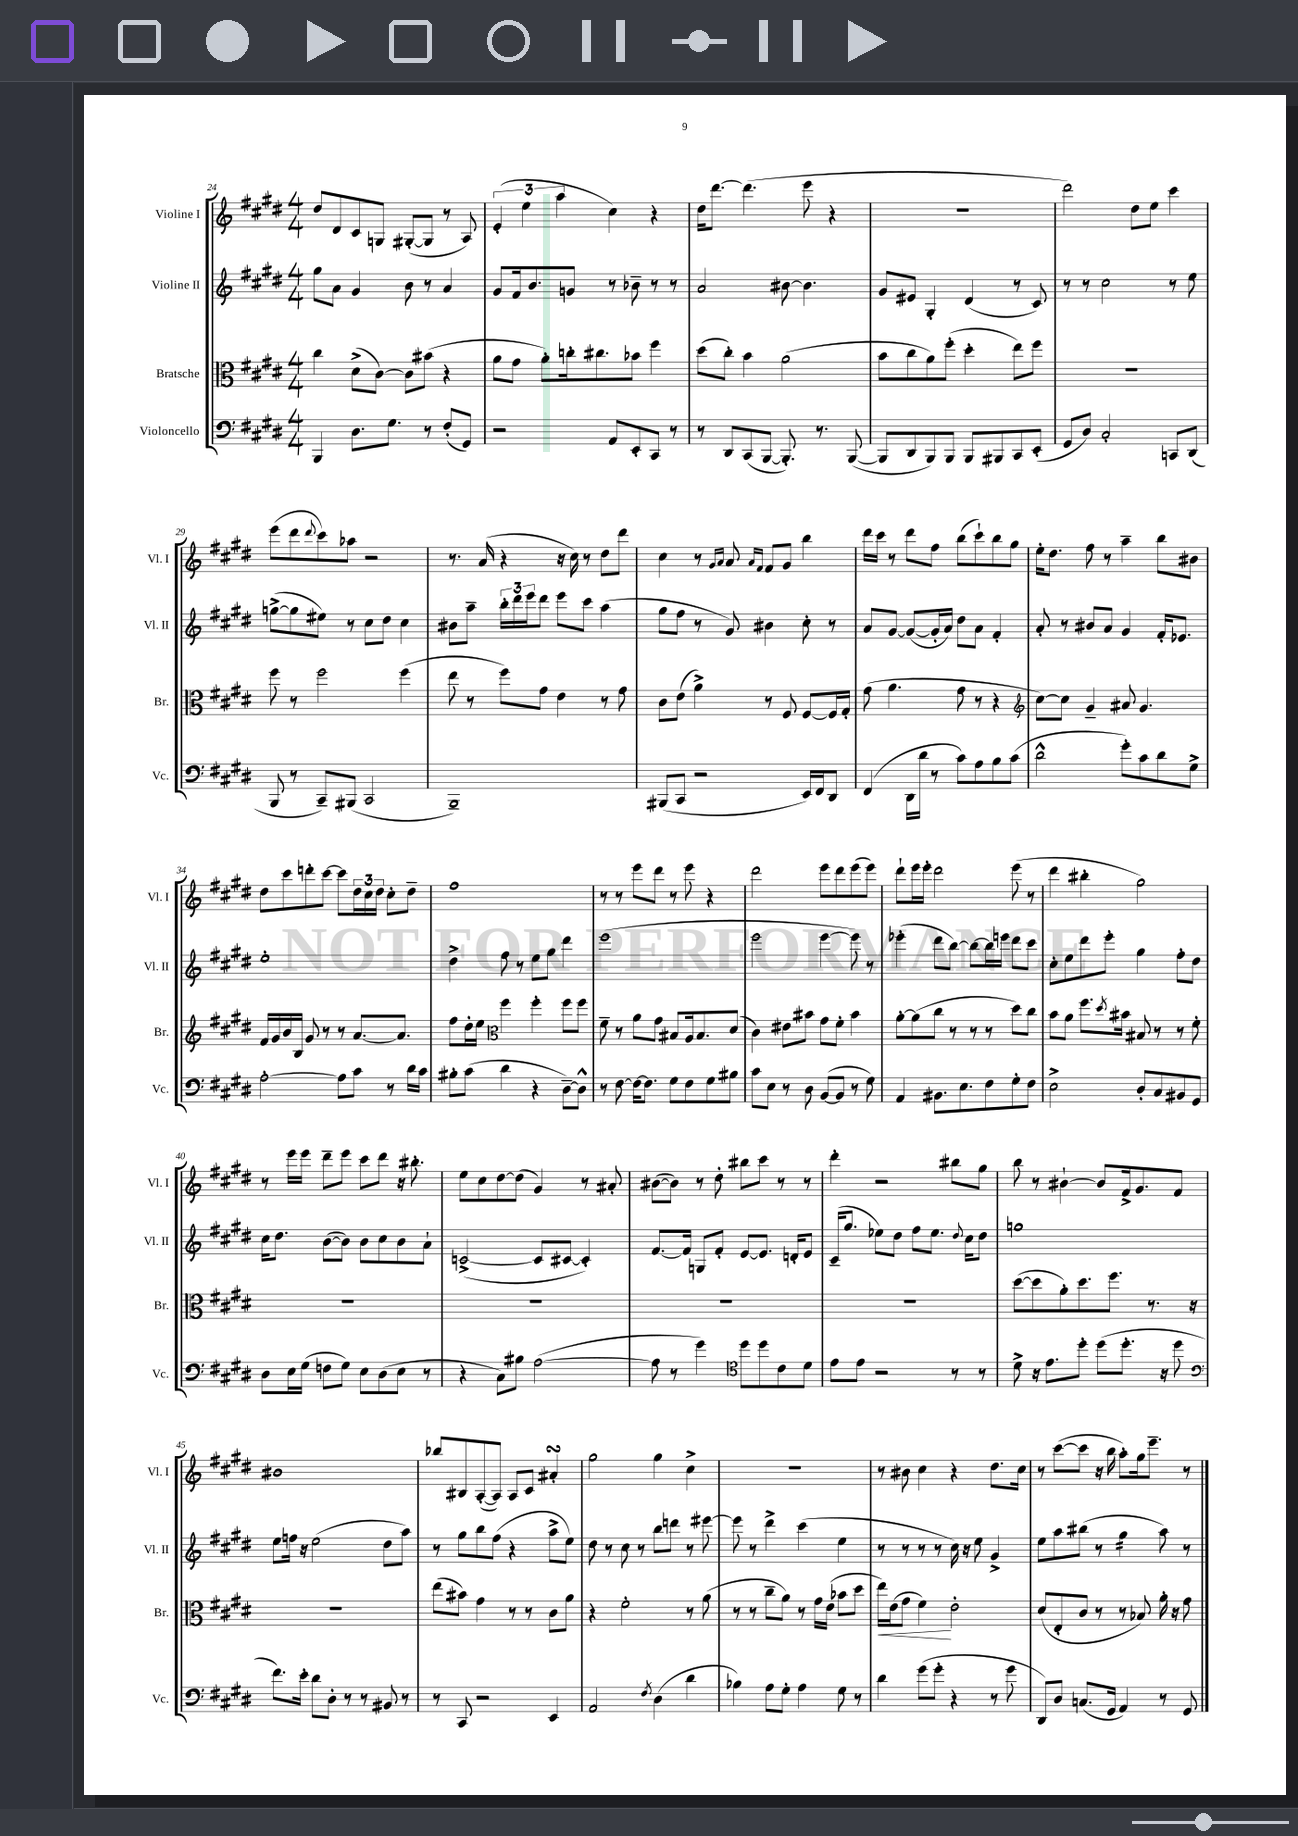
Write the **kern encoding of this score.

**kern	**kern	**kern	**kern
*staff4	*staff3	*staff2	*staff1
*clefF4	*clefC3	*clefG2	*clefG2
*k[f#c#g#d#]	*k[f#c#g#d#]	*k[f#c#g#d#]	*k[f#c#g#d#]
*M4/4	*M4/4	*M4/4	*M4/4
4BBB	4cc#	8gg#	8dd#
.	.	8a	8d#
8.D#	(8d#^	4g#	8c#
.	[8c#)	.	8G
8.G#	.	.	.
.	8c#]	8b	([8G#'
8r	(8b#	8r	8G#]
(8F#'	4r	4a	8r
8GG#)	.	.	8A)
=	=	=	=
2r	8a	8g#	(6e'
.	8g#	16f#	.
.	.	.	6ee
.	.	8.b	.
.	8a')	.	.
.	.	.	6aa
.	16cc'	8g	.
.	8.cc#	.	.
8AA	.	8r	4cc#)
8EE'	8b-	8b-~	.
8CC#	4ff#	8r	4r
8r	.	8r	.
=	=	=	=
8r	(8dd#	2a	16dd#
.	.	.	[8.ddd#
8DD#	8cc#')	.	.
(8CC#	4b	.	(4.ddd#]
[8BBB	.	.	.
8.BBB'])	(2a	[8b#	.
.	.	4.b#]	8eee
8.r	.	.	.
.	.	.	4r
([8BBB	.	.	.
=	=	=	=
8BBB]	8b	8g#	1r
8DD#	8cc#	8e#	.
8BBB)	8a)	4G#'	.
8BBB	(8ff#'	.	.
8BBB	4dd#'	(4d#	.
8BBB#	.	.	.
8CC#	8ee)	8r	.
(8EE'	8ff#	8c#)	.
=	=	=	=
8GG#	1r	8r	2ddd#)
8D#)	.	8r	.
2C#'	.	2cc#	.
.	.	.	8dd#
.	.	.	8ee
8CC	.	8r	4ccc#
(8DD#	.	8ee	.
=	=	=	=
8BBB	8ff#	([8gg^	(8eee
8r	8r	8gg]	8ddd#
.	.	.	8qqddd#
8CC#~)	2ff#	8ee#)	8ccc#)
(8BBB#	.	8r	8aa-
2CC#	.	8cc#	2r
.	.	8dd#	.
.	(4ff#	4cc#	.
=	=	=	=
1BBB~)	8ee	8b#	8.r
.	8r	8aa~	.
.	.	.	(16a
.	8ff#)	24bb'	4r
.	.	24ddd#	.
.	.	24eee	.
.	8g#	8ddd#	.
.	4e	8eee	16r
.	.	.	16cc#)
.	.	8ccc#	8r
.	8r	(4aa	8dd#
.	8g#	.	8ddd#
=	=	=	=
(8BBB#	8c#	8gg#	4cc#
8CC#	(8e	8ff#	.
2r	4a^)	8r	8r
.	.	.	16qqg#
.	.	.	16qqa
.	.	8g#)	8a
.	.	.	16qqa
.	.	.	16qqf#
.	8r	4b#	8f#
.	8F#	.	8g#
16EE)	[8F#	8cc#'	4bb
16FF#	.	.	.
8DD#	16F#]	8r	.
.	16G#'	.	.
=	=	=	=
(4FF#	(8g#	8a	16ddd#
.	.	.	16ccc#
.	4.a	[8g#	8r
16DD#	.	(8g#_	8ddd#
16d#	.	.	.
8r	.	16g#']	8ff#
.	.	16a)	.
8c#)	8g#	8dd#	(8bb
8A	8r	8a	8ccc#`)
8B	4r	4f#'	8bb
(8c#	.	.	8gg#
=	=	=	=
*	*clefG2	*	*
2d#^^	[8cc#)	8a'	16ee'
.	.	.	8.dd#
.	8cc#]	8r	.
.	4g#~	8b#	8ff#
.	.	8a	8r
8g#')	8a#	4g#	4aa~
8c#	4.g#	.	.
8d#	.	16f#'	8bb
.	.	8.e-	.
8G#^	.	.	8b#
=	=	=	=
[2A'	16f#	1ee'	8dd#
.	16g#	.	.
.	16b	.	8ccc#
.	16B	.	.
.	8g#	.	8ddd'
.	8r	.	[8ccc#
8A]	8r	.	8ccc#]
8c#	[8.a	.	24dd#
.	.	.	24cc#
.	.	.	24dd#
8r	.	.	8cc#'
.	8.a]	.	.
16d#	.	.	8dd#~
16c#	.	.	.
=	=	=	=
8B#'	8ff#	4dd#^	1ff#
(8c#	16dd#'	.	.
.	16ee	.	.
*	*clefC3	*	*
4d#	4ff#	8ff#	.
.	.	8r	.
4r	4ff#'	8ee	.
.	.	8gg#	.
[8D#~)	8ff#	4ddd#	.
8D#^^]	8ff#	.	.
=	=	=	=
8r	8f#~	(1eee	8r
[8F#	8r	.	8r
16F#_	8a	.	8eee
8.F#]	.	.	.
.	8g#	.	8ddd#
8G#	8B#	.	8r
8F#	16A	.	8eee
.	8.B#	.	.
8G#	.	.	4r
8B#	(8d#	.	.
=	=	=	=
8c#	4c#)	2eee	2ddd#
8E	.	.	.
8r	8e#	.	.
8D#	8b#	.	.
([8BB	8g#	[4eee	8eee
8BB]	8f#'	.	8ddd#
8r	4b#	8eee])	(8eee
8G#)	.	8r	8eee)
=	=	=	=
4AA	[8a'	(4eee-'	8ddd#`
.	(8a]	.	16eee
.	.	.	16eee'
8.BB#	8cc#	8ddd#	2ddd#
.	8r	[8bb)	.
8.E	.	.	.
.	8r	8bb_	.
8F#	8r	16bb]	.
.	.	16eee	.
8G#'	8dd#)	8ddd#	(8eee
8F#	8cc#	8ccc#	8r
=	=	=	=
2E^	8b	8cc#'	4ddd#
.	8a	8ee	.
.	8.ff#	8ddd#	4bb#'
.	.	8eee'	.
.	8qdd#	.	.
.	16b#	.	.
8D#'	8B#	4gg#	2gg#)
8C#	8r	.	.
8BB#	8r	8ff#'	.
8GG#	8f#'	8dd#	.
=	=	=	=
8D#	1r	16cc#	8r
.	.	8.dd#	.
16E	.	.	16eee
(16G#	.	.	16eee
8F	.	([8b	8ddd#~
8G#)	.	8b])	8eee
8E	.	8b	8ccc#
(8D#	.	8cc#	8ddd#
8E	.	8b	16r
.	.	.	8.bb#'
8r	.	8a`	.
=	=	=	=
4r	1r	([2c^	8ee
.	.	.	8cc#
8C#)	.	.	[8dd#
8B#	.	.	(8dd#]
([2A	.	8c]	4g#)
.	.	[8c#	.
.	.	4c#'])	8r
.	.	.	8a#'
=	=	=	=
8A]	1r	[8.f#	([8b#
8r	.	.	8b#])
.	.	16f#]	.
4g#)	.	8G	8r
.	.	8f#'	8dd#'
*clefC4	*	*	*
8dd#	.	[8e	8bb#
8dd#	.	8.e]	8ccc#
8c#	.	.	8r
.	.	16d'	.
8d#	.	8e	8r
=	=	=	=
8e	1r	(16c#~	4ddd#'
.	.	8.gg#	.
8e	.	.	.
2r	.	8ee-)	2r
.	.	8dd#	.
.	.	8ff#	.
.	.	8.ee-	.
8r	.	.	8bb#
.	.	8qqdd#	.
.	.	16cc#	.
8r	.	8dd#	8gg#
=	=	=	=
8d#^	([8dd#	1gg	8bb
16r	8dd#]	.	8r
8.e	.	.	.
.	8a')	.	[4b#`
8dd#'	8.dd#	.	.
(8dd#	.	.	8b#]
.	8.ff#	.	.
8.dd#'	.	.	16f#^
.	.	.	8.g#
.	8.r	.	.
16r	.	.	.
8dd#	.	.	8f#
.	16r	.	.
=	=	=	=
*clefF4	*	*	*
8.f#)	1r	8ee	1b#
.	.	16ff	.
16e'	.	16r	.
8d#	.	(2ee	.
8D#'	.	.	.
8r	.	.	.
8r	.	.	.
8BB#	.	8dd#	.
8r	.	8aa)	.
=	=	=	=
8r	(8ee	8r	8bb-
8CC#	8b#)	8gg#	8B#
2r	4g#	8bb	([8A'
.	.	(8ff#	8A])
.	8r	4r	8A
.	8r	.	8c#
4EE	8c#	8aa^	4a#'
.	8a	8ee)	.
=	=	=	=
2AA	4r	8dd#	2gg#
.	.	8r	.
.	2f#'	8cc#	.
.	.	8r	.
8qF#	.	.	.
(4D#	.	8bb	4gg#
.	.	8ddd	.
4d#	8r	8r	4cc#^
.	(8a	[8eee#	.
=	=	=	=
4B-)	8r	8eee#]	1r
.	8r	8r	.
8A	8cc#~	4ddd#^	.
8G#'	8a)	.	.
4A	8r	(4ccc#	.
.	16g#	.	.
.	(16e	.	.
8G#	8b-	4ee	.
8r	8dd#	.	.
=	=	=	=
4d#	16ee)	8r	8r
.	(16e	.	.
.	8g#	8r	8b#
(8g#	4f#)	8r	4cc#
8g#'	.	8r	.
4r	2e'	16cc#)	4r
.	.	16r	.
.	.	8ee	.
8r	.	4g#^	8.dd#
8g#	.	.	.
.	.	.	16cc#
=	=	=	=
8DD#)	(8d#	8ee	8r
8D#	8E'	8aa	([8ccc#
(8.C	8c#	(8bb#	8ccc#]
.	8r	8r	16r
16GG#	.	.	16bb
4AA)	8r	4gg#	8aa')
.	8B-)	.	16gg#
.	.	.	8.eee~
8r	16a'	8aa)	.
.	16r	.	.
8GG#	8g#	8r	8r
==	==	==	==
*-	*-	*-	*-
